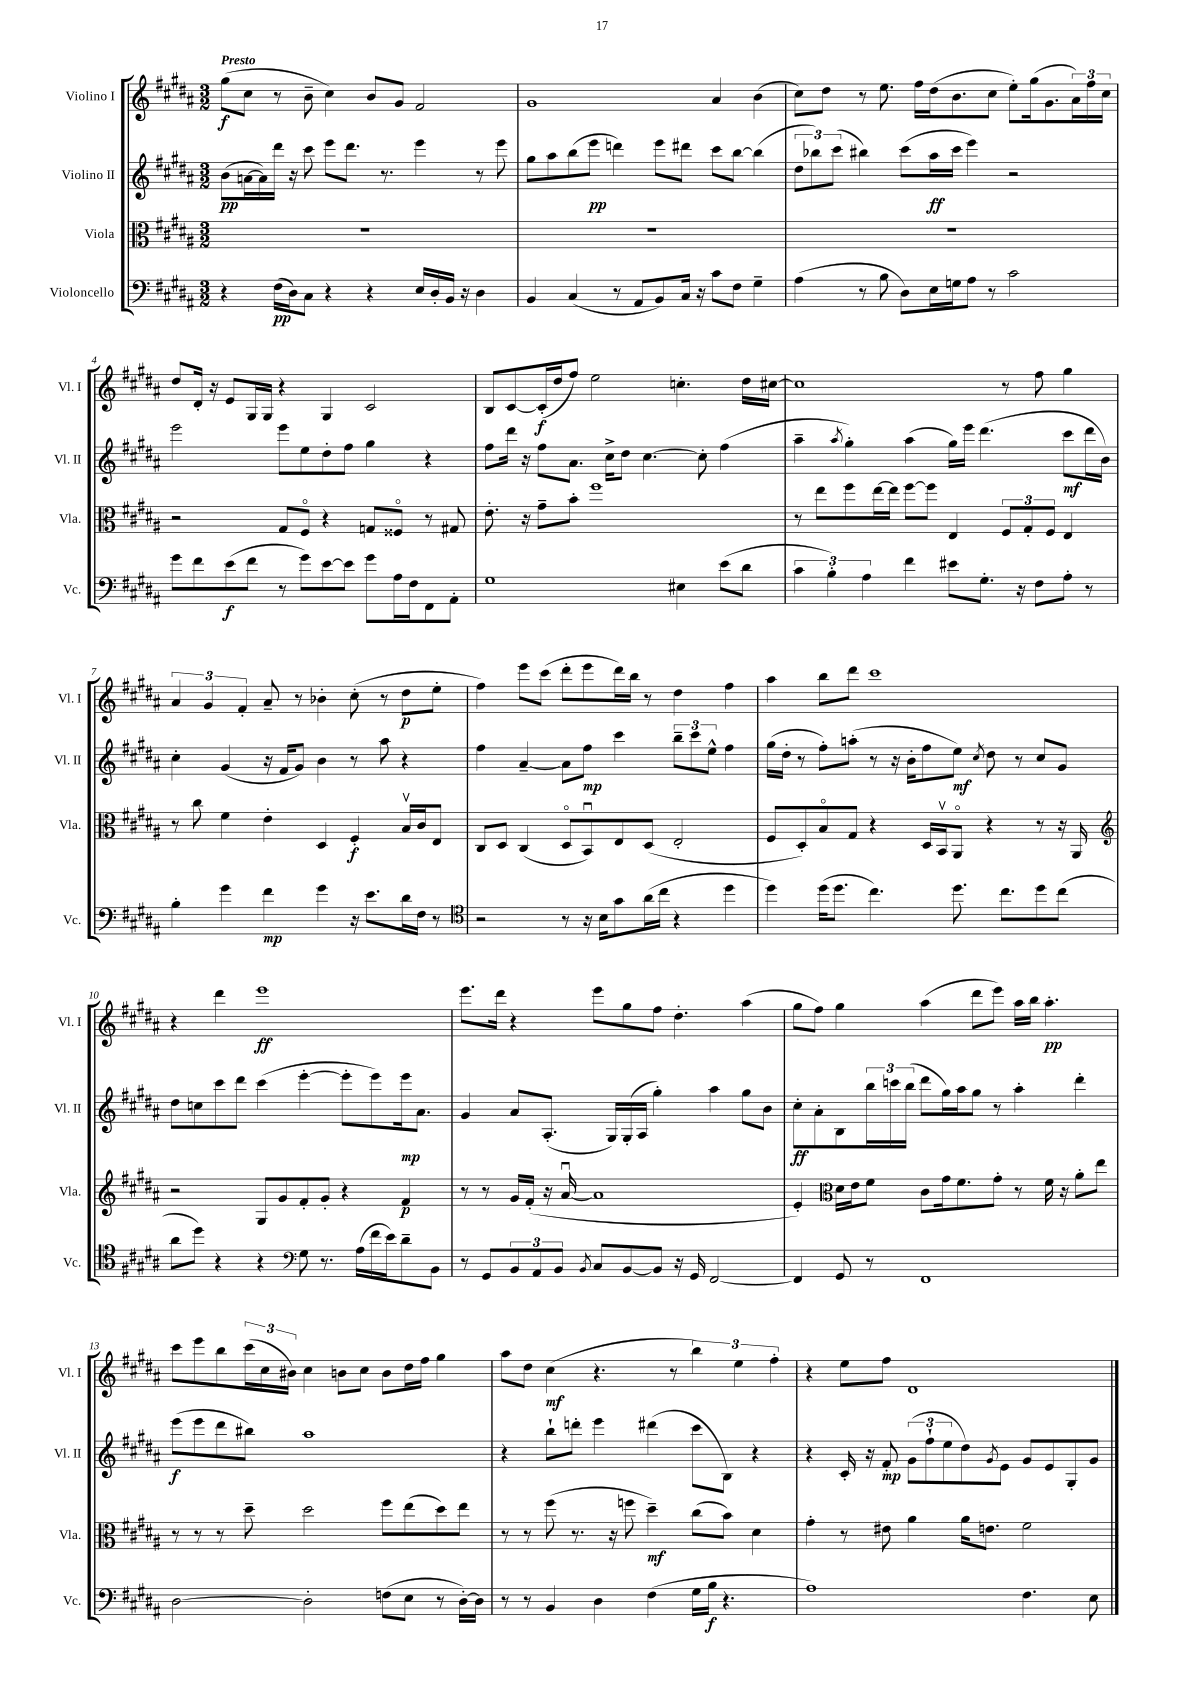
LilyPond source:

<<
\new StaffGroup <<
\new Staff = "s0" \with { instrumentName = "Violino I" shortInstrumentName = "Vl. I" } {
    \clef treble \key b \major \numericTimeSignature \time 3/2 \tempo "Presto"
    gis''8\f( cis''8 r8 b'8-- cis''4) b'8 gis'8 fis'2 |
    gis'1 ais'4 b'4( |
    cis''8) dis''8 r8 e''8. fis''16 dis''16( b'8. cis''8 e''8-.) gis''16( gis'8. \tuplet 3/2 { ais'16) fis''16 cis''16 } |
    dis''8 dis'16-. r16 e'8 gis16 gis16 r4 gis4 cis'2 |
    b8 cis'8~ cis'16-.\f( dis''16 fis''8) e''2 c''4.-. dis''16 cis''16~ |
    cis''1 r8 fis''8 gis''4 |
    \tuplet 3/2 { ais'4 gis'4 fis'4-. } ais'8-- r8 bes'4-. cis''8-.( r8 dis''8\p e''8-. |
    fis''4) e'''8 cis'''8( dis'''8-. e'''8 dis'''16) b''16 r8 dis''4 fis''4 |
    ais''4 b''8 dis'''8 cis'''1 |
    r4 dis'''4 e'''1\ff |
    e'''8. dis'''16 r4 e'''8 gis''8 fis''8 dis''4.-. ais''4( |
    gis''8 fis''8) gis''4 ais''4( dis'''8 e'''8) ais''16 b''16 ais''4.-.\pp |
    cis'''8 e'''8 b''8 \tuplet 3/2 { cis'''16( cis''16 bis'16) } cis''4 b'8 cis''8 b'8 dis''16 fis''16 gis''4 |
    ais''8 dis''8 cis''4\mf( r4. r8 \tuplet 3/2 { b''4) e''4 fis''4-. } |
    r4 e''8 fis''8 dis'1 \bar "|." |
}
\new Staff = "s1" \with { instrumentName = "Violino II" shortInstrumentName = "Vl. II" } {
    \clef treble \key b \major \numericTimeSignature \time 3/2
    b'8\pp( a'16~ a'16) dis'''16 r16 cis'''8 e'''8 dis'''8. r8. e'''4 r8 e'''8 |
    gis''8 ais''8 b''8( e'''8\pp d'''4) e'''8 dis'''8 cis'''8 b''8~ b''4( |
    \tuplet 3/2 { dis''8 bes''8) cis'''8( } bis''4) cis'''8( ais''16\ff cis'''16 e'''4) r2 |
    e'''2 e'''8 e''8 dis''8-. fis''8 gis''4 r4 |
    fis''8 dis'''16 r16 fis''8 ais'8. cis''16-> dis''8 cis''4.~ cis''8-. fis''4( |
    ais''4-- \acciaccatura { ais''8 } gis''4-.) ais''4( gis''16) e'''16 dis'''4.( cis'''8\mf dis'''16 b'16) |
    cis''4-. gis'4( r16 fis'16 gis'8) b'4 r8 ais''8 r4 |
    fis''4 ais'4~-- ais'8 fis''8\mp cis'''4 \tuplet 3/2 { b''8-- cis'''8 e''8-^ } fis''4 |
    gis''16( dis''16-. r8 fis''8-.) a''8-.( r8 r16 b'16-. fis''8 e''8\mf) \acciaccatura { cis''8 } dis''8 r8 cis''8 gis'8 |
    dis''8 c''8 cis'''8 dis'''8 cis'''4( e'''4~-. e'''8-. e'''8) e'''16\mp ais'8. |
    gis'4 ais'8 ais8.-.( gis16) gis16-.( ais16 gis''4-.) ais''4 gis''8 b'8 |
    cis''8-.\ff ais'8-. b8 \tuplet 3/2 { b''16 c'''16 b''16( } dis'''8 gis''16) ais''16 gis''8 r8 ais''4-. dis'''4-. |
    e'''8\f( e'''8 dis'''8 bis''8) ais''1 |
    r4 b''8-! d'''8-. e'''4 dis'''4( cis'''8 b8) r4 |
    r4 cis'16-. r16 fis'8-.\mp \tuplet 3/2 { gis'8( fis''8-! e''8 } dis''8) \acciaccatura { gis'8 } e'8 gis'8 e'8 gis8-. gis'8 \bar "|." |
}
\new Staff = "s2" \with { instrumentName = "Viola" shortInstrumentName = "Vla." } {
    \clef alto \key b \major \numericTimeSignature \time 3/2
    R1. |
    R1. |
    R1. |
    r2 gis8 fis8\flageolet r4 g8 fisis8\flageolet r8 gis8 |
    e'8.-. r16 gis'8-- b'8-. fis''1 |
    r8 e''8 fis''8 e''16~ e''16 fis''8~ fis''8 e4 \tuplet 3/2 { fis8 gis8-. fis8 } e4 |
    r8 cis''8 fis'4 e'4-. dis4 fis4-.\f b16\upbow cis'16 e8 |
    cis8 dis8 cis4( dis8\flageolet b,8\downbow) e8 dis8( e2-. |
    fis8 dis8-.) b8\flageolet gis8 r4 dis16 b,16\upbow ais,8\flageolet r4 r8 r16 ais,16 |
    \clef treble r2 gis8 gis'8 fis'8-. gis'8-. r4 fis'4\p |
    r8 r8 gis'16 fis'16-.( r16 ais'16~\downbow ais'1 |
    e'4-.) \clef alto dis'16 e'16 fis'8 cis'8 gis'16 fis'8. gis'8-. r8 fis'16 r16 ais'8-. e''8 |
    r8 r8 r8 dis''8-- dis''2 fis''8 e''8( dis''8) e''8 |
    r8 r8 fis''8( r8. r16 f''8 dis''4--\mf) cis''8( b'8) dis'4 |
    gis'4-. r8 eis'8 ais'4 ais'16 e'8. fis'2 \bar "|." |
}
\new Staff = "s3" \with { instrumentName = "Violoncello" shortInstrumentName = "Vc." } {
    \clef bass \key b \major \numericTimeSignature \time 3/2
    r4 fis16\pp( dis16) cis8 r4 r4 e16 dis16-. b,16 r16 dis4 |
    b,4 cis4( r8 ais,8 b,8) cis16 r16 cis'8 fis8 gis4-- |
    ais4( r8 b8 dis8) e16 g16 ais8 r8 cis'2 |
    gis'8 fis'8 e'8\f( fis'8 r8 gis'8) e'8~ e'8 gis'8 ais16 fis16 fis,8 ais,8-. |
    gis1 eis4 e'8( dis'8 |
    \tuplet 3/2 { cis'4 b4-.) ais4 } fis'4 eis'8 gis8.-. r16 fis8 ais8-. r8 |
    b4-. gis'4 fis'4\mp gis'4 r16 e'8. dis'16 fis16 r8 |
    \clef tenor r2 r8 r16 b16 gis'8 ais'16( cis''16 r4 dis''4 |
    dis''4) dis''16( dis''8. cis''4.) dis''8. cis''8. dis''8 cis''8( |
    ais'8 dis''8) r4 r4 \clef bass gis8 r8. ais16( fis'16 e'16) dis'8-- b,8 |
    r8 gis,8 \tuplet 3/2 { b,8 ais,8 b,8 } \acciaccatura { b,8 } cis8 b,8~ b,8 r16 gis,16 fis,2~ |
    fis,4 gis,8 r8 fis,1 |
    dis2~ dis2-. f8( e8 r8 dis16~-.) dis16 |
    r8 r8 b,4 dis4 fis4( gis16 b16\f r4. |
    ais1) fis4. e8 \bar "|." |
}
>>
>>
